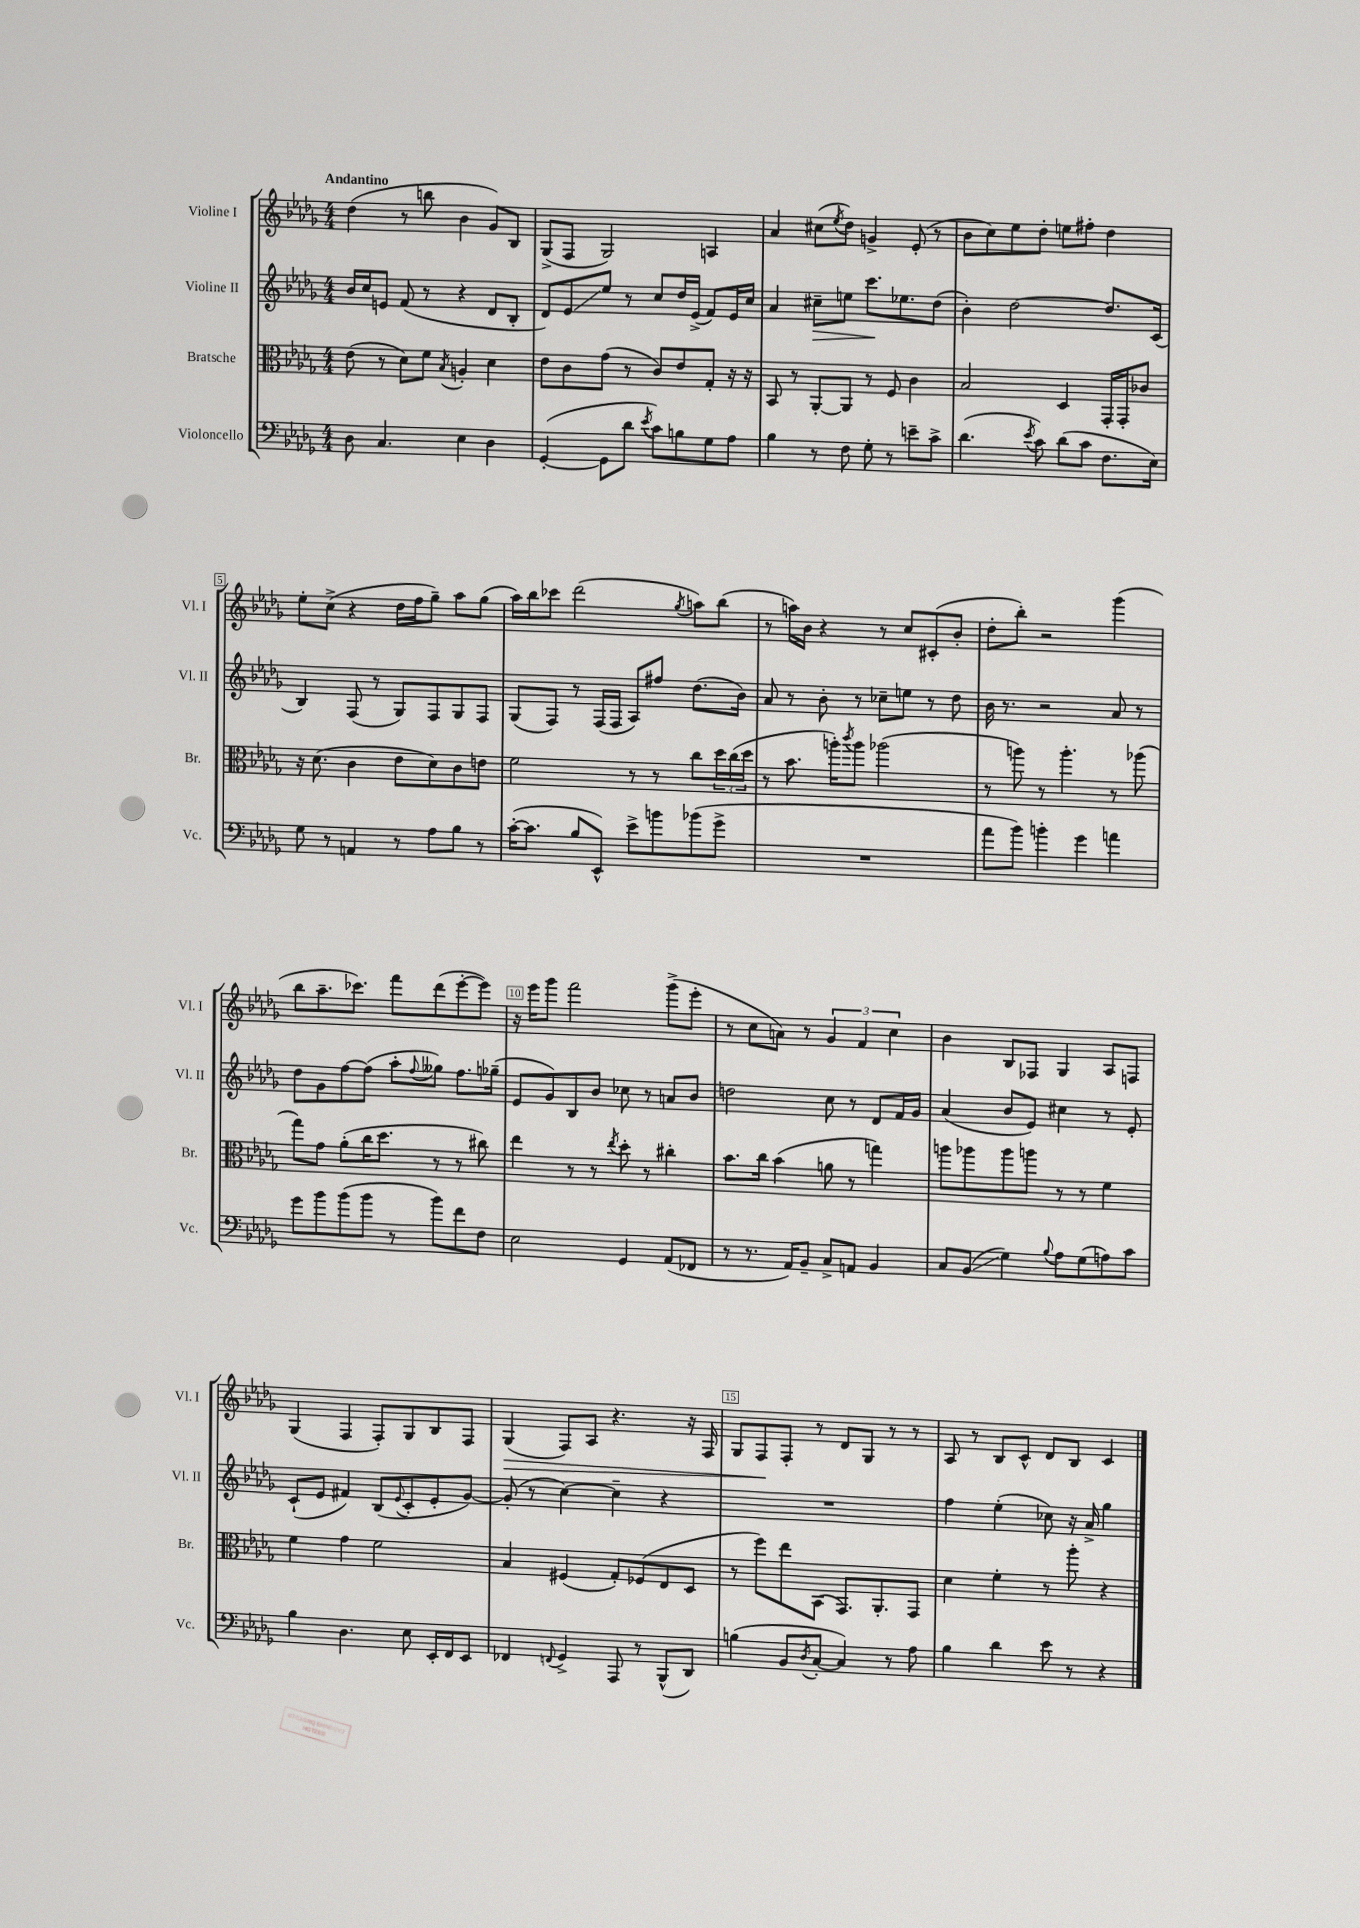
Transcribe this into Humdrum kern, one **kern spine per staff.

**kern	**kern	**kern	**kern
*staff4	*staff3	*staff2	*staff1
*clefF4	*clefC3	*clefG2	*clefG2
*k[b-e-a-d-g-]	*k[b-e-a-d-g-]	*k[b-e-a-d-g-]	*k[b-e-a-d-g-]
*M4/4	*M4/4	*M4/4	*M4/4
8D-	(8e-	16b-	(4dd-
.	.	16cc	.
4.C	8r	8e	.
.	8d-)	(8f	8r
.	8f	8r	8bb
.	8qB-	.	.
4E-	4A'	4r	4b-
4D-	4d-	8d-	8g-)
.	.	8B-'	8B-
=	=	=	=
([4GG-'	8e-	8d-)	(8G-^
.	8c	8e-	8F
8GG-]	(8g-	8ee-	2G-)
8d-	8r	8r	.
8qe-	.	.	.
8c)	8c)	8cc	.
8B	8e-	16dd-	.
.	.	(16e-^	.
8G-	8G-'	8f)	4A
8A-	16r	16e-	.
.	16r	16cc	.
=	=	=	=
4B-	8BB-	4a-	4a-
.	8r	.	.
8r	[8AA-'	8cc#~	(8cc#
.	.	.	8qee-
8F	8AA-]	8ee	8dd-)
8G-'	8r	8.ccc	4g^
8r	8F	.	.
.	.	8.ee-	.
8e~	4c	.	(8e-'
8c^	.	(8dd-	8r
=	=	=	=
(4.d-	2B-	4b-')	8b-
.	.	.	8cc)
.	.	[2dd-	8ee-
8qe-	.	.	.
8c)	.	.	8dd-'
(8d-	4D-	.	8ee
8c	.	.	8ff#'
8.F	16GG-'	8.dd-]	4dd-
.	16GG-'	.	.
.	8c-	.	.
16E-)	.	(16c	.
=	=	=	=
8G-	16r	4B-)	8ee-'
.	(8.d-	.	.
8r	.	.	(8cc^
4AA	4c	(8F	4r
.	.	8r	.
8r	8e-	8G-)	16dd-
.	.	.	16ff
8A-	8d-)	8F	8gg-~)
8B-	8c	8G-	8aa-
8r	8e	8F	(8gg-
=	=	=	=
([16c'	2f	(8G-	16aa-)
8.c]	.	.	16bb-
.	.	8F)	8ccc-
8B-	.	8r	(2ddd-
8EE-^^)	.	(16F	.
.	.	16F	.
8e-^	8r	8A-)	.
8b	8r	8ff#	.
.	.	.	8qgg-
(8b-	8cc	(8.dd-	8aa)
8g-^	24dd-	.	(8bb-
.	(24cc	.	.
.	.	16b-)	.
.	24dd-	.	.
=	=	=	=
1r	8r	8a-	8r
.	8.b-	8r	16aa)
.	.	.	16b-
.	.	8b-'	4r
.	16aa')	.	.
.	8qccc	.	.
.	8aa	8r	.
.	(2aa-	8cc-~	8r
.	.	8ee	8cc
.	.	8r	(8c#'
.	.	8dd-	8b-'
=	=	=	=
8a-	8r	16b-	8dd-'
.	.	8.r	.
8b-)	8aa)	.	8bb-')
4b'	8r	2r	2r
.	4.aa'	.	.
4g-	.	.	.
4a	8r	8a-	(4ggg-
.	(8aa-	8r	.
=	=	=	=
8g-	8gg-)	8dd-	8bb-
8b-	8g-	8g-	8.aa-~
(8b-	(8a-'	[8ff	.
.	.	.	8.ccc-)
8b-	16cc	(8ff]	.
.	8.dd-	.	.
8r	.	8aa-'	8fff
.	.	8qqff	.
8b-)	8r	8gg--)	(8ddd-
8f	8r	8.ff	[8eee-'
8F	8cc#)	.	8eee-])
.	.	(16gg-~	.
=	=	=	=
2E-	4ee-	8e-	16r
.	.	.	16eee-
.	.	8g-)	8ggg-
.	8r	8B-	2fff
.	8r	8b-	.
.	8qee-	.	.
4GG-	8dd-'	8cc-	.
.	8r	8r	.
(8AA-	4cc#'	8a	(8ggg-^
8FF-	.	8b-	8eee-'
=	=	=	=
8r	8.b-	2dd	8r
8.r	.	.	8cc
.	16cc	.	.
.	(4b-	.	8a)
16AA-)	.	.	.
8BB-~	.	.	8r
8C^	8a	8cc	6g-
8AA	8r	8r	.
.	.	.	6f
4BB-	4gg)	8d-	.
.	.	.	6cc
.	.	16f	.
.	.	16g-	.
=	=	=	=
8C	8aa	(4a-	4b-
(8BB-	8aa-	.	.
4G-)	8aa-	8b-	8B-
.	8aa	8e-)	8F-
8qqB-	.	.	.
8A-	8r	4cc#	4G-
(8G-	8r	.	.
8A)	4f	8r	8A-
8c	.	8e-'	8F
=	=	=	=
4B-	4f	(8c`	(4G-
.	.	8e-	.
4.D-	4g-	4f#)	4F
.	2f	(8B-	8F')
.	.	8qqe-	.
8E-	.	8c'	8G-
16EE-'	.	8e-'	8B-
16FF	.	.	.
8EE-	.	[8g-)	8F
=	=	=	=
4FF-	4B-	(8g-']	(4G-
.	.	8r	.
8qqFF	.	.	.
4GG-^	(4F#	[4cc)	8F)
.	.	.	8A-
8AAA-	8G-')	4cc~]	4.r
8r	(8F-	.	.
(8BBB-^^	8E-	4r	.
8DD-)	8D-	.	16r
.	.	.	16F
=	=	=	=
(4B	8r	1r	8G-
.	8ff)	.	8F
8BB-	8ee-	.	8F'
8qD-	.	.	.
[8C'	(8BB-	.	8r
4C])	8.GG-)	.	8d-
.	.	.	8G-
.	8.AA-'	.	.
8r	.	.	8r
8A-	8GG-	.	8r
=	=	=	=
4B-	4d-	4ff	8A-
.	.	.	8r
4d-	4f'	(4ee-'	8B-
.	.	.	8c^^
8e-	8r	8cc-)	8d-
8r	8aa-'	16r	8B-
.	.	16a-^	.
4r	4r	4gg-	4c
==	==	==	==
*-	*-	*-	*-
